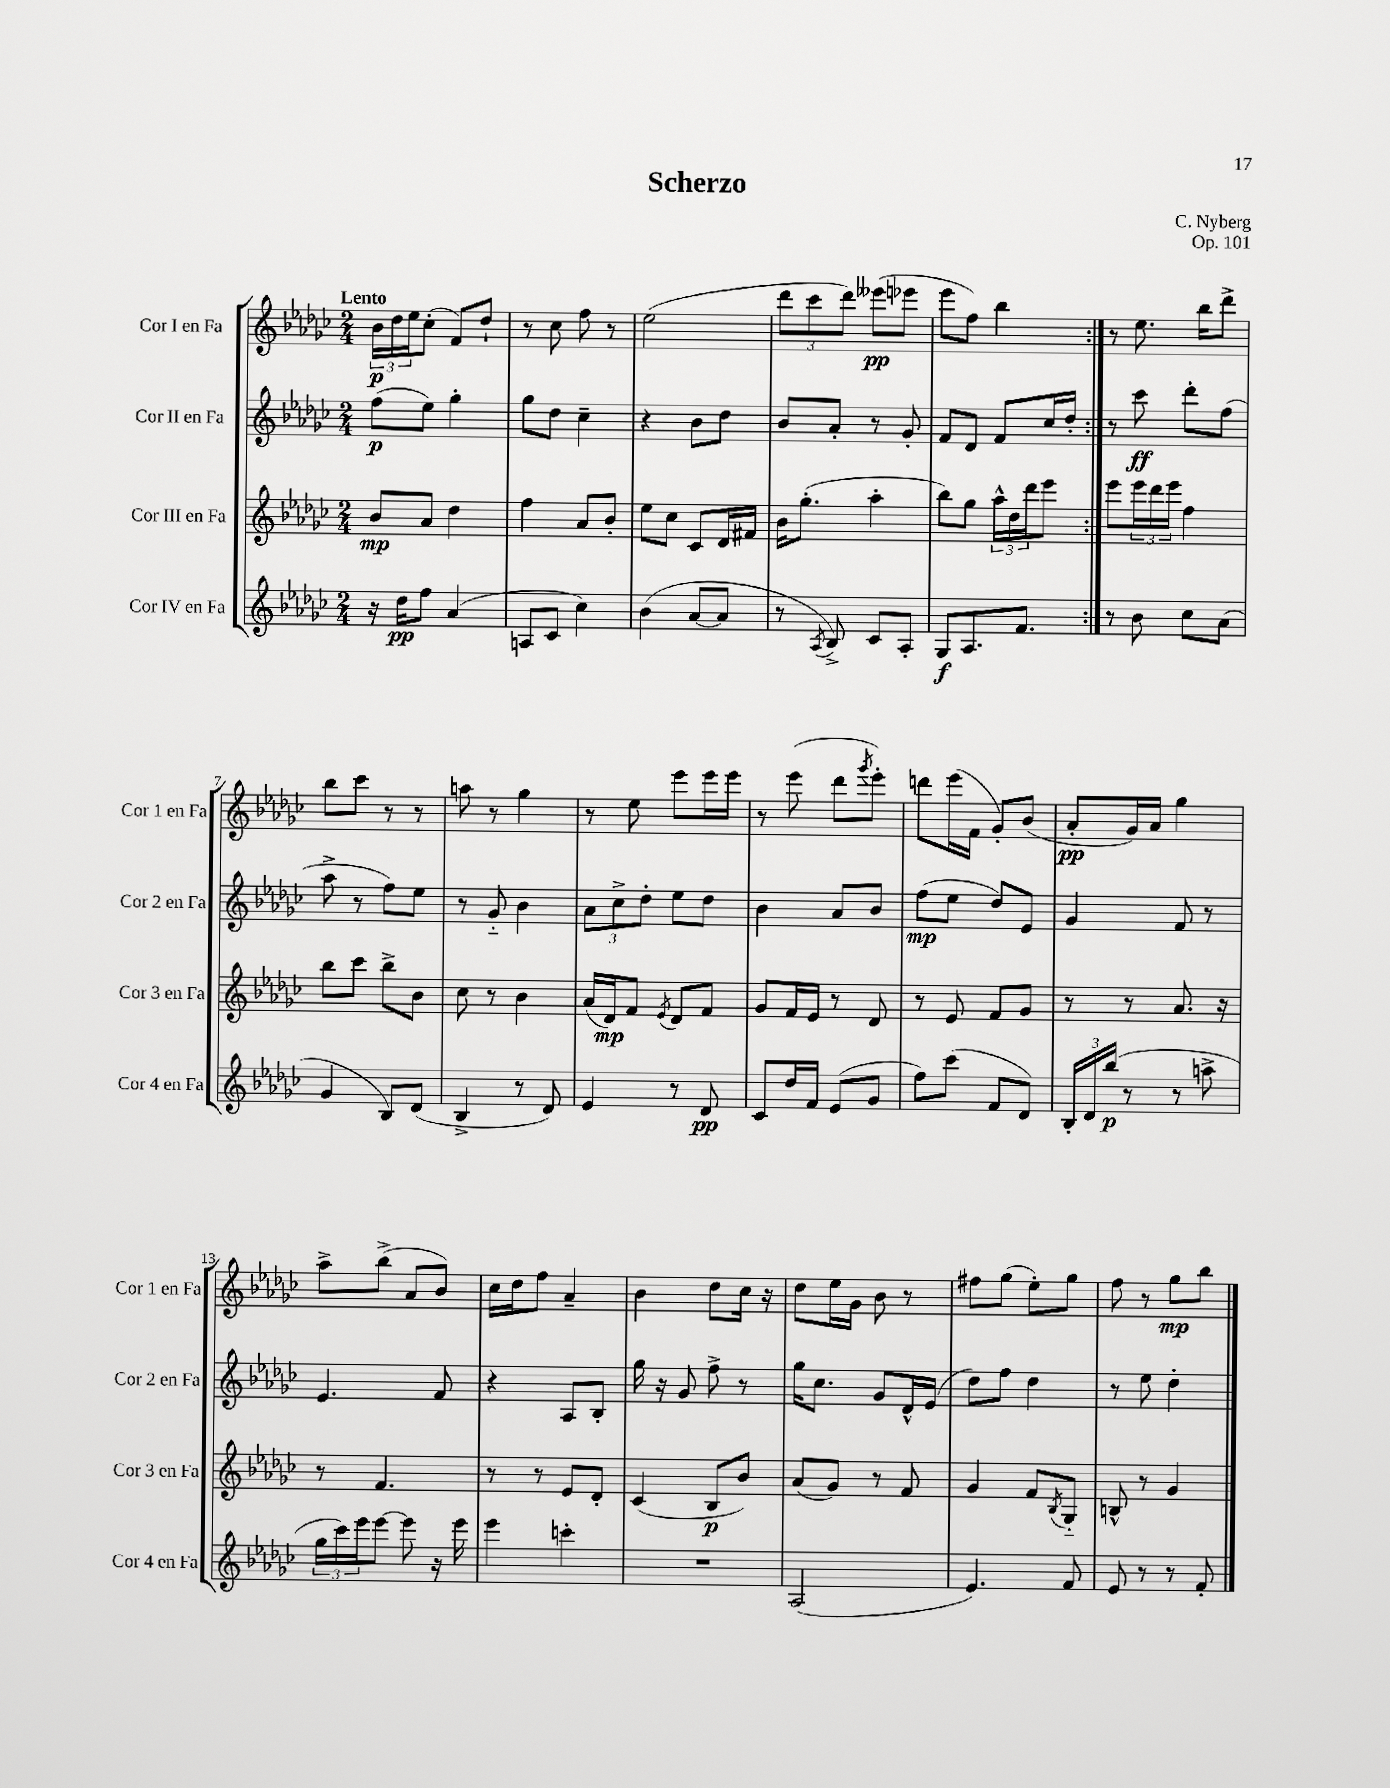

**kern	**dynam	**kern	**dynam	**kern	**dynam	**kern	**dynam
*part4	*part4	*part3	*part3	*part2	*part2	*part1	*part1
*staff4	*staff4	*staff3	*staff3	*staff2	*staff2	*staff1	*staff1
*I"Cor IV en Fa	*	*I"Cor III en Fa	*	*I"Cor II en Fa	*	*I"Cor I en Fa	*
*I'Cor 4 en Fa	*	*I'Cor 3 en Fa	*	*I'Cor 2 en Fa	*	*I'Cor 1 en Fa	*
*clefG2	*	*clefG2	*	*clefG2	*	*clefG2	*
*k[b-e-a-d-g-c-]	*	*k[b-e-a-d-g-c-]	*	*k[b-e-a-d-g-c-]	*	*k[b-e-a-d-g-c-]	*
*M2/4	*	*M2/4	*	*M2/4	*	*M2/4	*
=1	=1	=1	=1	=1	=1	=1	=1
!	!	!	!	!	!	!LO:TX:a:B:t=Lento	!
16r	.	8b-/L	mp	(8ff\L	p	24b-\LL	p
.	.	.	.	.	.	24dd-\	.
16dd-\KL	pp	.	.	.	.	.	.
.	.	.	.	.	.	24ee-\J	.
8ff\J	.	8a-/J	.	8ee-\J)	.	(8cc-'\J	.
(4a-/	.	4dd-\	.	4gg-'\	.	8f/L)	.
.	.	.	.	.	.	8dd-`/J	.
=2	=2	=2	=2	=2	=2	=2	=2
8An/L	.	4ff\	.	8gg-\L	.	8r	.
8c-/J	.	.	.	8dd-\J	.	8cc-\	.
4cc-\)	.	8a-/L	.	4cc-~\	.	8ff\	.
.	.	8b-'/J	.	.	.	8r	.
=3	=3	=3	=3	=3	=3	=3	=3
(4b-\	.	8ee-\L	.	4r	.	(2ee-\	.
.	.	8cc-\J	.	.	.	.	.
[8a-/L	.	8c-/L	.	8b-\L	.	.	.
8a-/J]	.	16d-/L	.	8dd-\J	.	.	.
.	.	16f#X/JJ	.	.	.	.	.
=4	=4	=4	=4	=4	=4	=4	=4
8r	.	16b-\KL	.	8b-/L	.	12ddd-\L	.
.	.	(8.gg-'\J	.	.	.	.	.
.	.	.	.	.	.	12ccc-\	.
8qA-/	.	.	.	.	.	.	.
8B-^/)	.	.	.	8a-'/J	.	.	.
.	.	.	.	.	.	12ddd-\J)	.
8c-/L	.	4aa-'\	.	8r	.	(8eee--X\L	pp
8A-'/J	.	.	.	8g-'/	.	8eee-X\J	.
=5	=5	=5	=5	=5	=5	=5	=5
8G-/L	f	8bb-\L)	.	8f/L	.	8eee-\L	.
8.A-/	.	8gg-\J	.	8d-/J	.	8ff\J)	.
.	.	24aa-^^\LL	.	8f/L	.	4bb-\	.
.	.	24dd-\	.	.	.	.	.
8.f/J	.	.	.	.	.	.	.
.	.	24ddd-\J	.	.	.	.	.
.	.	8eee-\J	.	16cc-/L	.	.	.
.	.	.	.	16dd-'/JJ	.	.	.
=6:|!	=6:|!	=6:|!	=6:|!	=6:|!	=6:|!	=6:|!	=6:|!
8r	.	8eee-\L	.	8r	.	8r	.
8b-\	.	24eee-\L	.	8ccc-\	ff	8.ee-\	.
.	.	24ddd-\	.	.	.	.	.
.	.	24eee-\JJ	.	.	.	.	.
8cc-\L	.	4ff\	.	8ddd-'\L	.	.	.
.	.	.	.	.	.	16bb-\KL	.
(8a-\J	.	.	.	(8ff\J	.	8ddd-^\J	.
!!LO:LB:g=z
=7	=7	=7	=7	=7	=7	=7	=7
4g-/	.	8bb-\L	.	8aa-^\	.	8bb-\L	.
.	.	8ccc-\J	.	8r	.	8ccc-\J	.
8B-/L)	.	8bb-^\L	.	8ff\L)	.	8r	.
(8d-/J	.	8b-\J	.	8ee-\J	.	8r	.
=8	=8	=8	=8	=8	=8	=8	=8
4B-^/	.	8cc-\	.	8r	.	8aan\	.
.	.	8r	.	8g-/	.	8r	.
8r	.	4b-\	.	4b-\	.	4gg-\	.
8d-/)	.	.	.	.	.	.	.
=9	=9	=9	=9	=9	=9	=9	=9
4e-/	.	(16a-/LL	.	12a-\L	.	8r	.
.	.	16d-/J)	mp	.	.	.	.
.	.	.	.	12cc-^\	.	.	.
.	.	8f/J	.	.	.	8ee-\	.
.	.	.	.	12dd-'\J	.	.	.
.	.	8qe-/	.	.	.	.	.
8r	.	8d-/L	.	8ee-\L	.	8eee-\L	.
8d-/	pp	8f/J	.	8dd-\J	.	16eee-\L	.
.	.	.	.	.	.	16eee-\JJ	.
=10	=10	=10	=10	=10	=10	=10	=10
8c-/L	.	8g-/L	.	4b-\	.	8r	.
16dd-/L	.	16f/L	.	.	.	(8eee-\	.
16f/JJ	.	16e-/JJ	.	.	.	.	.
(8e-/L	.	8r	.	8a-/L	.	8ddd-\L	.
.	.	.	.	.	.	8qggg-/	.
8g-/J	.	8d-/	.	8b-/J	.	8eee-'\J)	.
=11	=11	=11	=11	=11	=11	=11	=11
8ff\L)	.	8r	.	(8ff\L	mp	8dddn\L	.
(8ccc-\J	.	8e-/	.	8ee-\J	.	(16eee-\L	.
.	.	.	.	.	.	16f\JJ	.
8f/L	.	8f/L	.	8dd-/L)	.	8g-'/L)	.
8d-/J)	.	8g-/J	.	8e-/J	.	(8b-/J	.
=12	=12	=12	=12	=12	=12	=12	=12
24B-'/LL	.	8r	.	4g-/	.	8a-'/L	pp
24d-/	.	.	.	.	.	.	.
(24bb-/JJ	p	.	.	.	.	.	.
8r	.	8r	.	.	.	16g-/L)	.
.	.	.	.	.	.	16a-/JJ	.
8r	.	8.a-/	.	8f/	.	4gg-\	.
8aan^\	.	.	.	8r	.	.	.
.	.	16r	.	.	.	.	.
!!LO:LB:g=z
=13	=13	=13	=13	=13	=13	=13	=13
24gg-\LL	.	8r	.	4.e-/	.	8aa-^\L	.
24ccc-\)	.	.	.	.	.	.	.
24eee-\J	.	.	.	.	.	.	.
[8eee-\J	.	4.f/	.	.	.	(8bb-^\J	.
8eee-\]	.	.	.	.	.	8a-/L	.
16r	.	.	.	8f/	.	8b-/J)	.
16eee-\	.	.	.	.	.	.	.
=14	=14	=14	=14	=14	=14	=14	=14
4eee-\	.	8r	.	4r	.	16cc-\LL	.
.	.	.	.	.	.	16dd-\J	.
.	.	8r	.	.	.	8ff\J	.
4cccn'\	.	8e-/L	.	8A-/L	.	4a-~/	.
.	.	8d-'/J	.	8B-'/J	.	.	.
=15	=15	=15	=15	=15	=15	=15	=15
2r	.	(4c-/	.	16gg-\	.	4b-\	.
.	.	.	.	16r	.	.	.
.	.	.	.	8g-/	.	.	.
.	.	8B-/L	p	8ff^\	.	8dd-\L	.
.	.	8b-/J)	.	8r	.	16cc-\Jk	.
.	.	.	.	.	.	16r	.
=16	=16	=16	=16	=16	=16	=16	=16
(2A-/	.	(8a-/L	.	16gg-\KL	.	8dd-\L	.
.	.	.	.	8.cc-\J	.	.	.
.	.	8g-/J)	.	.	.	16ee-\L	.
.	.	.	.	.	.	16g-\JJ	.
.	.	8r	.	8g-/L	.	8b-\	.
.	.	8f/	.	16d-^^/L	.	8r	.
.	.	.	.	(16e-/JJ	.	.	.
=17	=17	=17	=17	=17	=17	=17	=17
4.e-/)	.	4g-/	.	8dd-\L)	.	8ff#X\L	.
.	.	.	.	8ff\J	.	(8gg-\J	.
.	.	8f/L	.	4dd-\	.	8ee-'\L)	.
.	.	8qB-/	.	.	.	.	.
8f/	.	8G-/J	.	.	.	8gg-\J	.
=18	=18	=18	=18	=18	=18	=18	=18
8e-/	.	8Bn^^/	.	8r	.	8ff\	.
8r	.	8r	.	8ee-\	.	8r	.
8r	.	4g-/	.	4dd-'\	.	8gg-\L	mp
8f'/	.	.	.	.	.	8bb-\J	.
==	==	==	==	==	==	==	==
*-	*-	*-	*-	*-	*-	*-	*-
